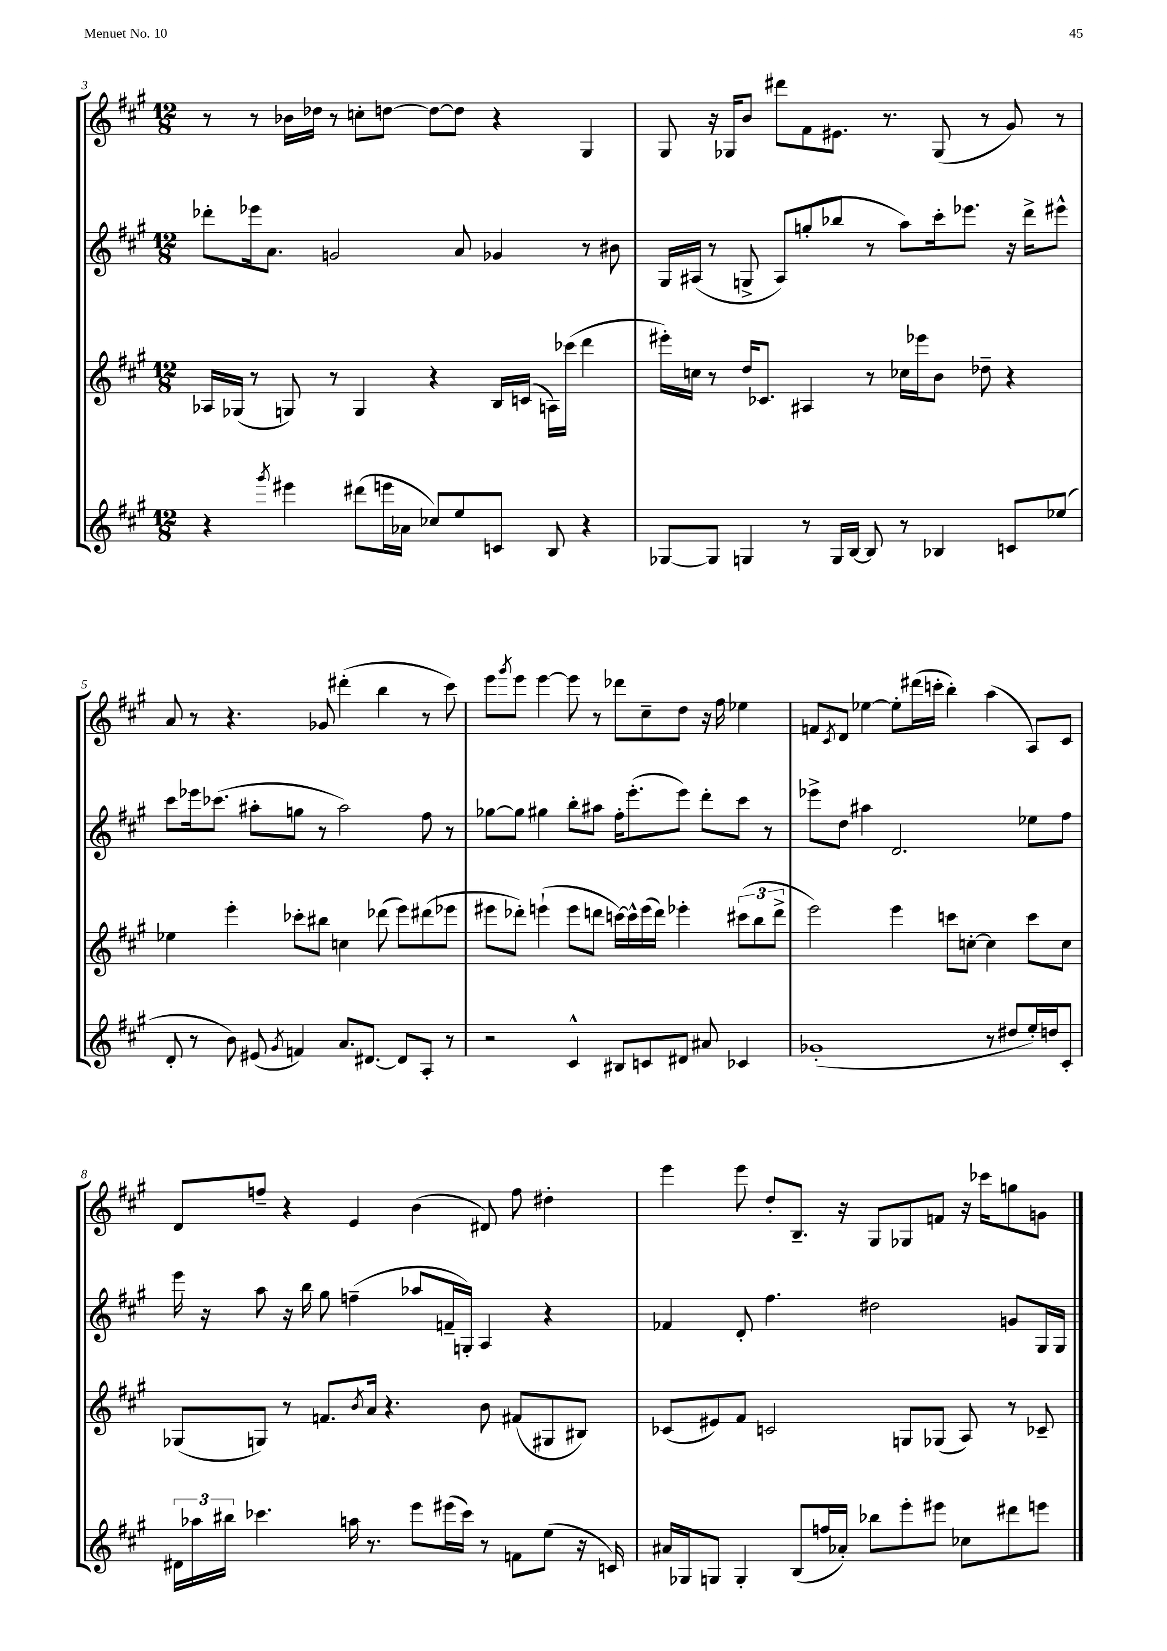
<<
\new StaffGroup <<
\new Staff = "s0" {
    \clef treble \key a \major \numericTimeSignature \time 12/8
    r8 r8 bes'16 des''16 r8 c''8-. d''8~ d''8~ d''8 r4 gis4 |
    gis8 r16 ges16 b'8 dis'''8 fis'8 eis'8. r8. ges8( r8 gis'8) r8 |
    a'8 r8 r4. ges'8 dis'''4-.( b''4 r8 cis'''8) |
    e'''8 \acciaccatura { gis'''8 } e'''8 e'''4~ e'''8 r8 des'''8 cis''8-- d''8 r16 fis''16 ees''4 |
    f'8 \acciaccatura { cis'8 } d'8 ees''4~ ees''8-. dis'''16( c'''16-. b''4-.) a''4( a8) cis'8 |
    d'8 f''8-- r4 e'4 b'4( dis'8) f''8 dis''4-. |
    e'''4 e'''8 d''8-. b8.-- r16 gis8 ges8 f'8 r16 ces'''16 g''8 g'8 \bar "|." |
}
\new Staff = "s1" {
    \clef treble \key a \major \numericTimeSignature \time 12/8
    des'''8-. ees'''16 a'8. g'2 a'8 ges'4 r8 bis'8 |
    gis16 ais16( r8 g8-> ais8) g''8-.( bes''8 r8 a''8) cis'''16-. ees'''8. r16 d'''16-> eis'''8-^ |
    cis'''8 ees'''16 ces'''8.( ais''8-. g''8 r8 ais''2) fis''8 r8 |
    ges''8~ ges''8 gis''4 b''8-. ais''8 fis''16-. e'''8.-.( e'''8) d'''8-. cis'''8 r8 |
    ees'''8-> d''8 ais''4 d'2. ees''8 fis''8 |
    e'''16 r16 a''8 r16 b''16 gis''8 f''4--( aes''8 f'16-- g16-.) a4 r4 |
    fes'4 d'8-. fis''4. dis''2 g'8 gis16 gis16 \bar "|." |
}
\new Staff = "s2" {
    \clef treble \key a \major \numericTimeSignature \time 12/8
    aes16 ges16( r8 g8) r8 g4 r4 b16 c'16( a16) ces'''16( d'''4 |
    eis'''16-.) c''16 r8 d''16 ces'8. ais4 r8 ces''16 ees'''16 b'8 des''8-- r4 |
    ees''4 e'''4-. ces'''8-. bis''8 c''4 des'''8( e'''8) dis'''8( ees'''8 |
    eis'''8 des'''8-.) e'''4-!( e'''8 d'''8 c'''16~) c'''16-^ e'''16( d'''16) ees'''4-. \tuplet 3/2 { cis'''8( b''8 d'''8-> } |
    e'''2) e'''4 c'''8 c''8~-. c''4 c'''8 c''8 |
    ges8( g8) r8 f'8. \acciaccatura { b'8 } a'16 r4. b'8 fis'8( gis8 bis8) |
    ces'8( eis'8) fis'8 c'2 g8 ges8( a8) r8 ces'8-- \bar "|." |
}
\new Staff = "s3" {
    \clef treble \key a \major \numericTimeSignature \time 12/8
    r4 \acciaccatura { gis'''8 } eis'''4 dis'''8( e'''16 aes'16 ces''8) e''8 c'8 b8 r4 |
    ges8~ ges8 g4 r8 g16 b16~ b8 r8 bes4 c'8 ees''8( |
    d'8-. r8 b'8) eis'8( \acciaccatura { gis'8 } f'4) a'8. dis'8.~ dis'8 a8-. r8 |
    r2 cis'4-^ bis8 c'8 dis'8 ais'8 ces'4 |
    ges'1-.( r8 dis''8 e''16-.) d''16 cis'8-. |
    \tuplet 3/2 { dis'16 aes''16 bis''16 } ces'''4. a''16 r8. e'''8 eis'''16( ces'''16) r8 f'8 e''8( r16 c'16) |
    ais'16 ges16 g8 g4-. b8( f''16 aes'16-.) bes''8 e'''8-. eis'''8 ces''8 dis'''8 e'''8 \bar "|." |
}
>>
>>
\layout { \context { \Score currentBarNumber = #3 } }
